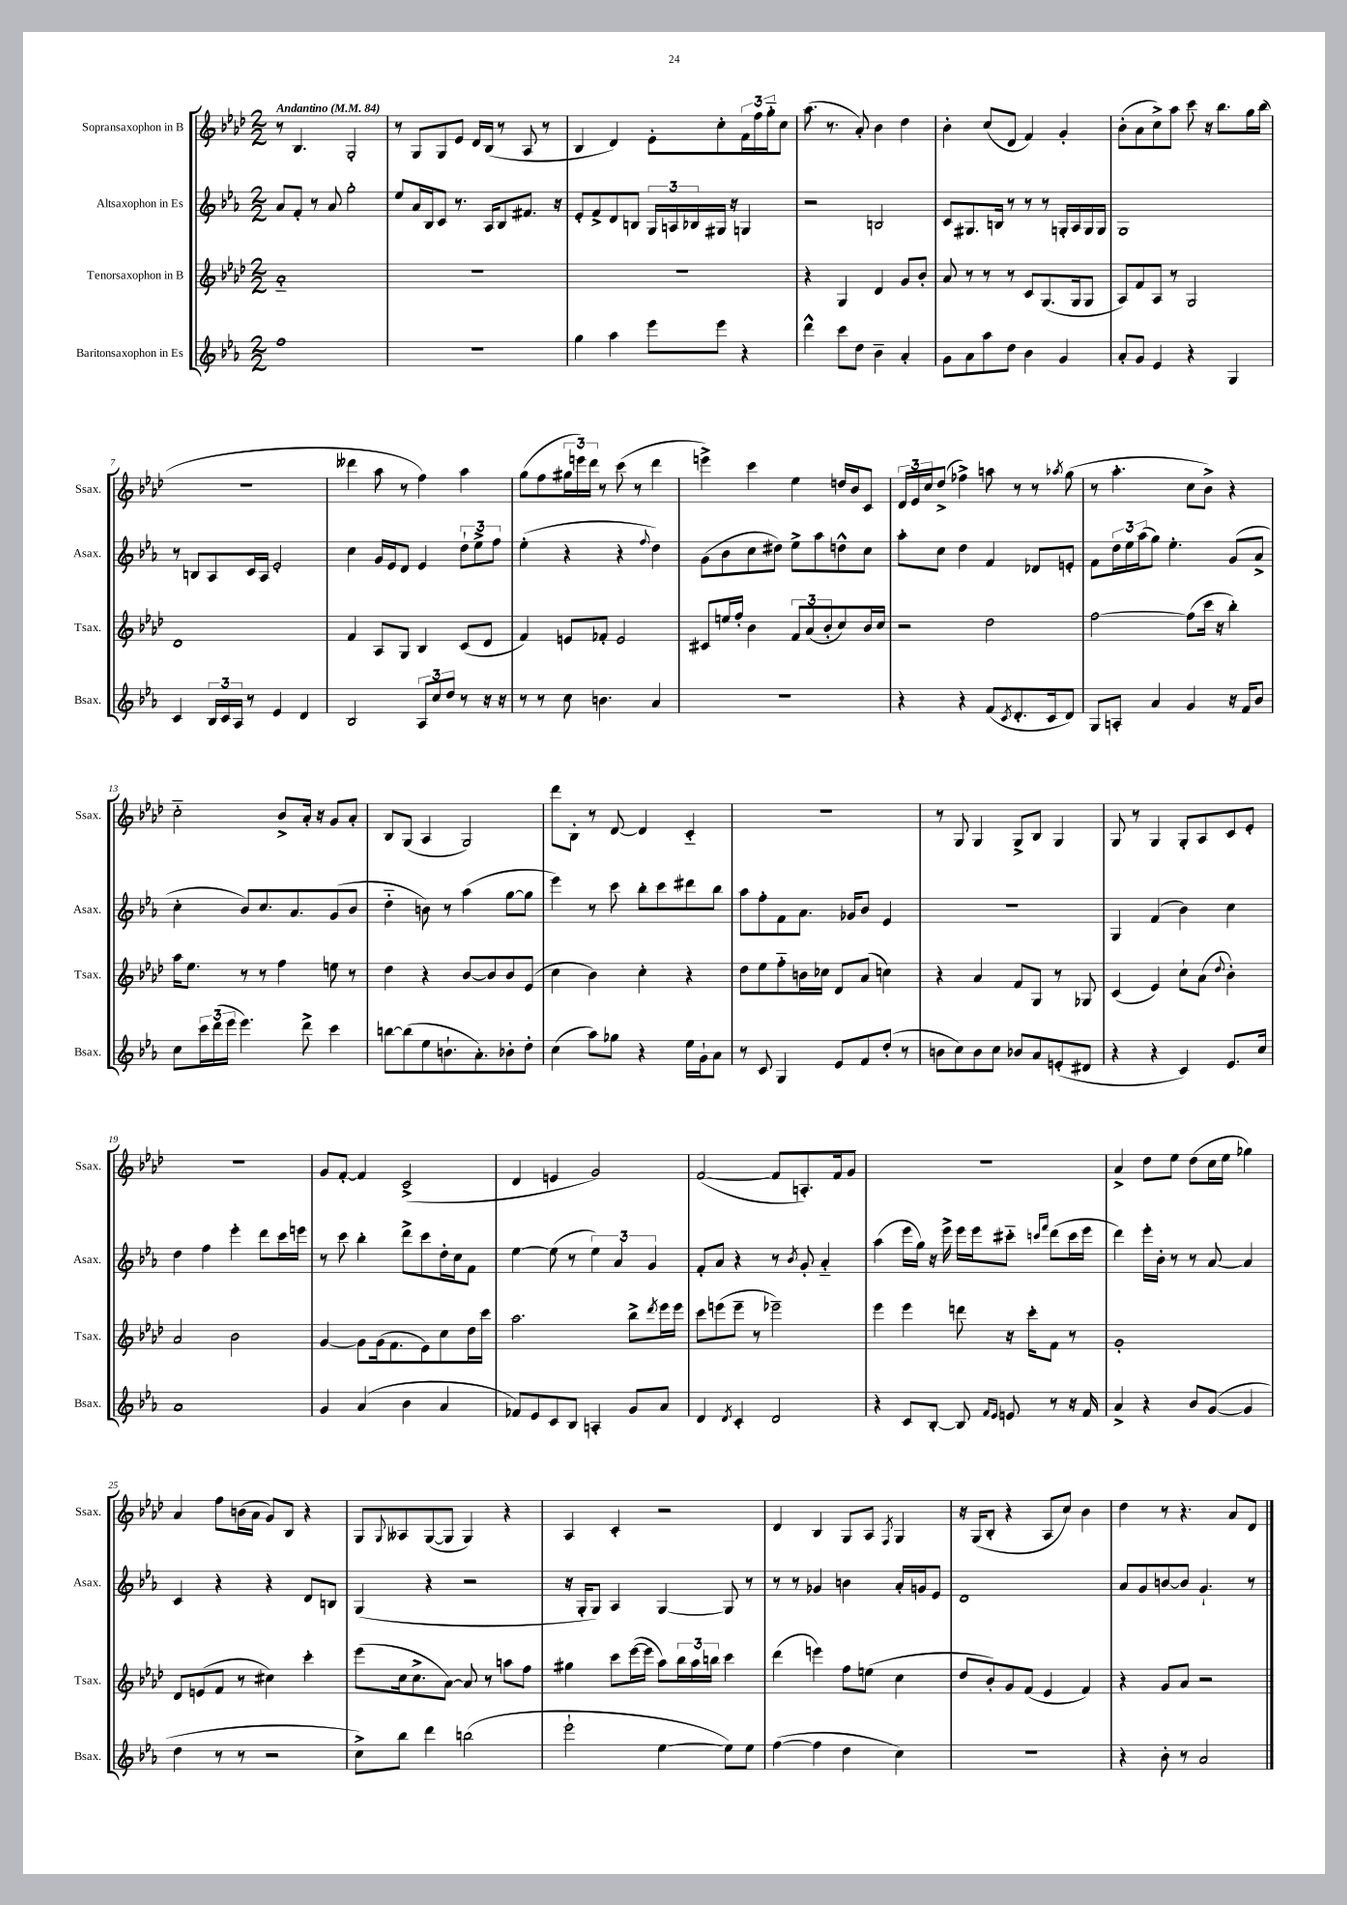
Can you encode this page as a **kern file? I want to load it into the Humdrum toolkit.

**kern	**kern	**kern	**kern
*staff4	*staff3	*staff2	*staff1
*clefG2	*clefG2	*clefG2	*clefG2
*k[b-e-a-]	*k[b-e-a-d-]	*k[b-e-a-]	*k[b-e-a-d-]
*M2/2	*M2/2	*M2/2	*M2/2
*MM84	*MM84	*MM84	*MM84
1ff	1a-'~	8a-/L	8r
.	.	8f'/J	4.B-/
.	.	8r	.
.	.	8a-/	.
.	.	2gg'\	2G'/
=	=	=	=
1r	1r	8ee-/L	8r
.	.	16a-/L	8G/L
.	.	16B-/J	.
.	.	8c/J	8G/
.	.	8.r	8e-/J
.	.	.	16d-/LL
.	.	16A-/LK	(16B-/JJ
.	.	8B-/	8r
.	.	8.f#/J	8A-/
.	.	.	8r
.	.	16r	.
=	=	=	=
4gg\	1r	8e-'/L	4B-/
.	.	8f^/	.
4aa-\	.	8d/	4d-/)
.	.	8B/J	.
8eee-\L	.	24G/LL	8e-'\L
.	.	24A/	.
.	.	24B-/	.
8eee-\J	.	16G#/JJ	8cc'\
.	.	16r	.
4r	.	4G/	24f\L
.	.	.	24ff\
.	.	.	24gg'~\J
.	.	.	8cc\J
=	=	=	=
4ddd^^\	4r	2r	(8.aa-\
.	.	.	8.r
8ccc\L	4G/	.	.
8dd\J	.	.	8a-'/)
4b-~\	4d-/	2B/	4b-\
4a-'/	8g/L	.	4dd-\
.	8b-'/J	.	.
=	=	=	=
8g\L	8a-/	8c/L	4b-'\
8a-\	8r	8.G#/	.
8aa-\	8r	.	(8cc/L
.	.	16B/Jk	.
8dd\J	8r	8r	8d-/J
4b-\	8c/L	8r	4f/)
.	(8.G/	8r	.
4g/	.	16G'/LL	4g'/
.	16G/k	16A-/	.
.	8G/J	16G/	.
.	.	16G/JJ	.
=	=	=	=
8a-'/L	8A-/L)	1G	(8b-'\L
8g/J	8f/	.	8a-\
4e-/	8A-/J	.	8cc^\)
.	8r	.	8aa-\J
4r	2G/	.	8ccc\
.	.	.	16r
.	.	.	8.bb-\L
4G/	.	.	.
.	.	.	16gg\L
.	.	.	(16bb-\JJ
=	=	=	=
4c/	1d-	8r	1r
.	.	8B/L	.
24B-/LL	.	8A-/	.
24c/	.	.	.
24A-/JJ	.	.	.
8r	.	16c/L	.
.	.	16A-/JJ	.
4e-/	.	2e-'/	.
4d/	.	.	.
=	=	=	=
2B-/	4f/	4cc\	4ddd--\
.	8A-/L	16g/LL	8aa-\
.	.	16e-/J	.
.	8G/J	8d/J	8r
12A-/L	4B-/	4e-/	4ff\)
12cc/	.	.	.
12dd/J	.	.	.
8r	(8c/L	12dd`\L	4aa-\
.	.	12ee-^\	.
16r	8d-/J	.	.
.	.	12ff\J	.
16r	.	.	.
=	=	=	=
8r	4f/)	(4ee-'\	(8gg\L
8r	.	.	8ff\
8cc\	8e/L	4r	24gg#\L
.	.	.	24eee\)
.	.	.	24ddd-\JJ
4.b\	8f-'/J	.	8r
.	2e/	4r	(8ccc\
.	.	.	8r
.	.	8qqff/	.
4a-/	.	4dd\)	4ddd-\
=	=	=	=
1r	8c#/L	(8g\L	4eee^\)
.	16ee/L	8b-\	.
.	16ff'/JJ	.	.
.	4b-\	8cc\	4ccc\
.	.	8dd#\J)	.
.	12f/L	8ee-^\L	4ee-\
.	(12a-/	.	.
.	.	8aa-\	.
.	12b-'/	.	.
.	8cc/)	8dd^^\	16dd/LL
.	.	.	16b-/J
.	16b-/L	8cc\J	8c/J
.	16cc/JJ	.	.
=	=	=	=
4r	2r	8aa-'\L	24d-/LL
.	.	.	24e-/
.	.	.	24cc/J
.	.	8cc\J	(8dd-^/J
4r	.	4dd\	4ff-^\)
(8f/L	2dd-\	4f/	8aa\
8qc/	.	.	.
8.d'/	.	.	8r
.	.	8d-/L	8r
16c/k	.	.	.
.	.	.	8qaa-/
8d/J)	.	8e'/J	(8gg\
=	=	=	=
8G/L	[2ff\	8f\L	8r
8A'/J	.	24dd\L	4.aa-'\
.	.	24ee-\	.
.	.	(24aa-\J	.
4a-/	.	8gg\J)	.
.	.	4.ee-'\	.
4g/	(8ff\]L	.	8cc\L
.	16ccc\Jk	.	8b-^\J)
.	16r	.	.
16r	4bb-'\)	(8g/L	4r
16f/LK	.	.	.
8b-/J	.	8a-^/J	.
=	=	=	=
8cc\L	16aa-\LK	4cc'\	2cc'~\
.	8.ee-\J	.	.
24ccc\L	.	.	.
(24ddd\	.	.	.
24eee-\JJ	.	.	.
4.eee-\)	8r	8b-/L)	.
.	8r	8.cc/	.
.	4ff\	.	8b-^/L
.	.	8.a-/	.
8ddd^\	.	.	16a-'/Jk
.	.	.	16r
4ccc\	8ee\	(8g/	8g/L
.	8r	8b-/J	8a-'/J
=	=	=	=
[8bb\L	4dd-\	4dd'~\	8B-/L
(8bb\]	.	.	(8G/J
8ee-\	4r	8b\)	4A-/
8.b`\	.	8r	.
.	[8b-/L	(4aa-\	2G/)
8.a-'\)	.	.	.
.	8b-/]	.	.
8b-'\	8b-/	[8gg\L	.
8dd'\J	(8e-/J	8gg\]J	.
=	=	=	=
(4cc\	4cc\	4eee-\)	8ddd-\L
.	.	.	8B-'\J
8aa-\L)	4b-\)	8r	8r
8gg-\J	.	8ccc\	[8d-/
4r	4cc'\	8bb-'\L	4d-/]
.	.	8ccc\	.
16ee-\LL	4r	8ddd#\	4c'~/
16g`\J	.	.	.
8a-\J	.	8bb-\J	.
=	=	=	=
8r	8dd-\L	8aa-\L	1r
8c/	8ee-\	8ff'\	.
4G/	8ff'~\	8f\	.
.	16b\L	8.a-\J	.
.	16cc-\JJ	.	.
8e-/L	8d-/L	.	.
.	.	16g-/LK	.
8f/	(8a-/J	8b-/J	.
(8dd'/J	4cc\)	4e-/	.
8r	.	.	.
=	=	=	=
8b\L	4r	1r	8r
8cc\)	.	.	8G/
8b\	4a-/	.	4G/
8cc\J	.	.	.
8b-/L	8f/L	.	8G^/L
8a-/	8G/J	.	8B-/J
(8e'/	8r	.	4G/
8d#/J	8G-/	.	.
=	=	=	=
4r	(4c/	4G/	8G/
.	.	.	8r
4r	4e-/)	(4f/	4G/
4c/)	8cc`\L	4b-\)	8G'/L
.	(8a-\J	.	8A-/
.	8qqdd-/	.	.
8.e-/L	4b-'\)	4cc\	8c/
.	.	.	8e-'/J
16cc/Jk	.	.	.
=	=	=	=
1a-	2a-/	4dd\	1r
.	.	4ff\	.
.	2b-\	4eee-'\	.
.	.	8ddd\L	.
.	.	16ccc\L	.
.	.	16eee\JJ	.
=	=	=	=
4g/	[4g/	8r	8g/L
.	.	8ccc\	[8f'/J
(4a-/	8g\]L	4bb-'\	4f/]
.	(16g\k	.	.
.	8.f\	.	.
4b-\	.	8ddd^\L	(2c^/
.	8e-\)	8ccc\	.
4a-/	8cc\	16dd'\L	.
.	.	16cc\J	.
.	16dd-\L	8f\J	.
.	16ccc\JJ	.	.
=	=	=	=
8f-/L)	2.aa-\	[4ee-\	4d-/
8e-/	.	.	.
8c/	.	(8ee-\]	4e/
8B-/J	.	8r	.
4A'/	.	6ee-\)	2g/)
.	.	6a-/	.
8g/L	8bb-^\L	.	.
.	.	6g/	.
.	8qddd-/	.	.
8a-/J	16eee-\L	.	.
.	16eee-\JJ	.	.
=	=	=	=
4d/	8ccc\L	8f'/L	([2f/
.	(8eee\	8a-/J	.
8qd/	.	.	.
4c'/	8eee~\J	4r	.
.	8r	.	.
2d/	2eee-~\)	8r	8f/]L
.	.	8qb-/	.
.	.	8g'/	8.A'/)
.	.	4a-'~/	.
.	.	.	16f/k
.	.	.	8g/J
=	=	=	=
4r	4eee-\	(4aa-\	1r
8c/L	4eee-\	16eee-\LL	.
.	.	16gg\JJ)	.
[8B-'/J	.	16r	.
.	.	16eee-^\	.
8B-/]	8ddd\	16eee-\LL	.
.	.	16eee-\J	.
16qqf/LL	.	.	.
16qqe-/JJ	.	.	.
8e/	16r	8ccc#'~\J	.
.	16ccc'\LK	.	.
.	.	16qqccc/LL	.
.	.	16qqfff/JJ	.
8r	8f\J	(8ddd\L	.
16r	8r	16ccc\L	.
16f/	.	16eee-\JJ	.
=	=	=	=
4a-^/	1g'	4ddd\)	4a-^/
4r	.	16eee-'\LL	8dd-\L
.	.	16b-'\JJ	.
.	.	8r	8ee-\J
8b-/L	.	8r	(8dd-\L
([8g/J	.	[8a-/	16cc\L
.	.	.	16ee-\JJ
4g/]	.	4a-/]	4gg-\)
=	=	=	=
4dd\	8d-/L	4c/	4a-/
.	(8e/	.	.
8r	8f/J	4r	8ff\L
8r	8r	.	(16b\L
.	.	.	16a-\JJ
2r	4cc#\)	4r	8g/L)
.	.	.	8B-/J
.	4ccc'\	8d/L	4r
.	.	8B/J	.
=	=	=	=
8cc^\L)	(8eee-\L	(4G/	8G/L
.	.	.	8qqG/
8bb-\J	16cc\k	.	8A--/
.	8.cc^\	.	.
4ddd\	.	4r	([8G/
.	[8a-\J)	.	8G/]J
(2bb\	8a-/]	2r	4G/)
.	8r	.	.
.	8aa\L	.	4r
.	8ff\J	.	.
=	=	=	=
2eee-`\	4gg#\	16r	4A-/
.	.	16G'/LK	.
.	.	8G/J)	.
.	8ccc\L	4A-/	4c'/
.	([16eee-\L	.	.
.	16eee-\]JJ	.	.
[4ee-\	8aa-\L)	[4G/	2r
.	24bb-\L	.	.
.	24aa-\	.	.
.	24bb\JJ	.	.
8ee-\]L)	4ccc\	8G/]	.
8ee-\J	.	8r	.
=	=	=	=
([4ff\	(4ddd-\	8r	4d-/
.	.	8r	.
4ff\]	4eee\)	4g-/	4B-/
4dd\	8ff\L	4b\	8G/L
.	(8ee\J	.	8A-/J
.	.	.	8qF/
4cc\)	4cc\	16a-'/LL	4G/
.	.	16g/J	.
.	.	8e-/J	.
=	=	=	=
1r	8dd-/L	1d	16r
.	.	.	(16G/LK
.	8b-'/)	.	8B-'/J
.	8g/	.	4r
.	(8f/J	.	.
.	4e-/	.	8A-/L
.	.	.	8cc/J)
.	4f/)	.	4b-\
=	=	=	=
4r	4r	8a-/L	4dd-\
.	.	8g/	.
8b-'\	8g/L	[8b/	8r
8r	8a-/J	8b/]J	4.r
2a-/	2r	4.g`/	.
.	.	.	8a-/L
.	.	8r	8d-/J
==	==	==	==
*-	*-	*-	*-
